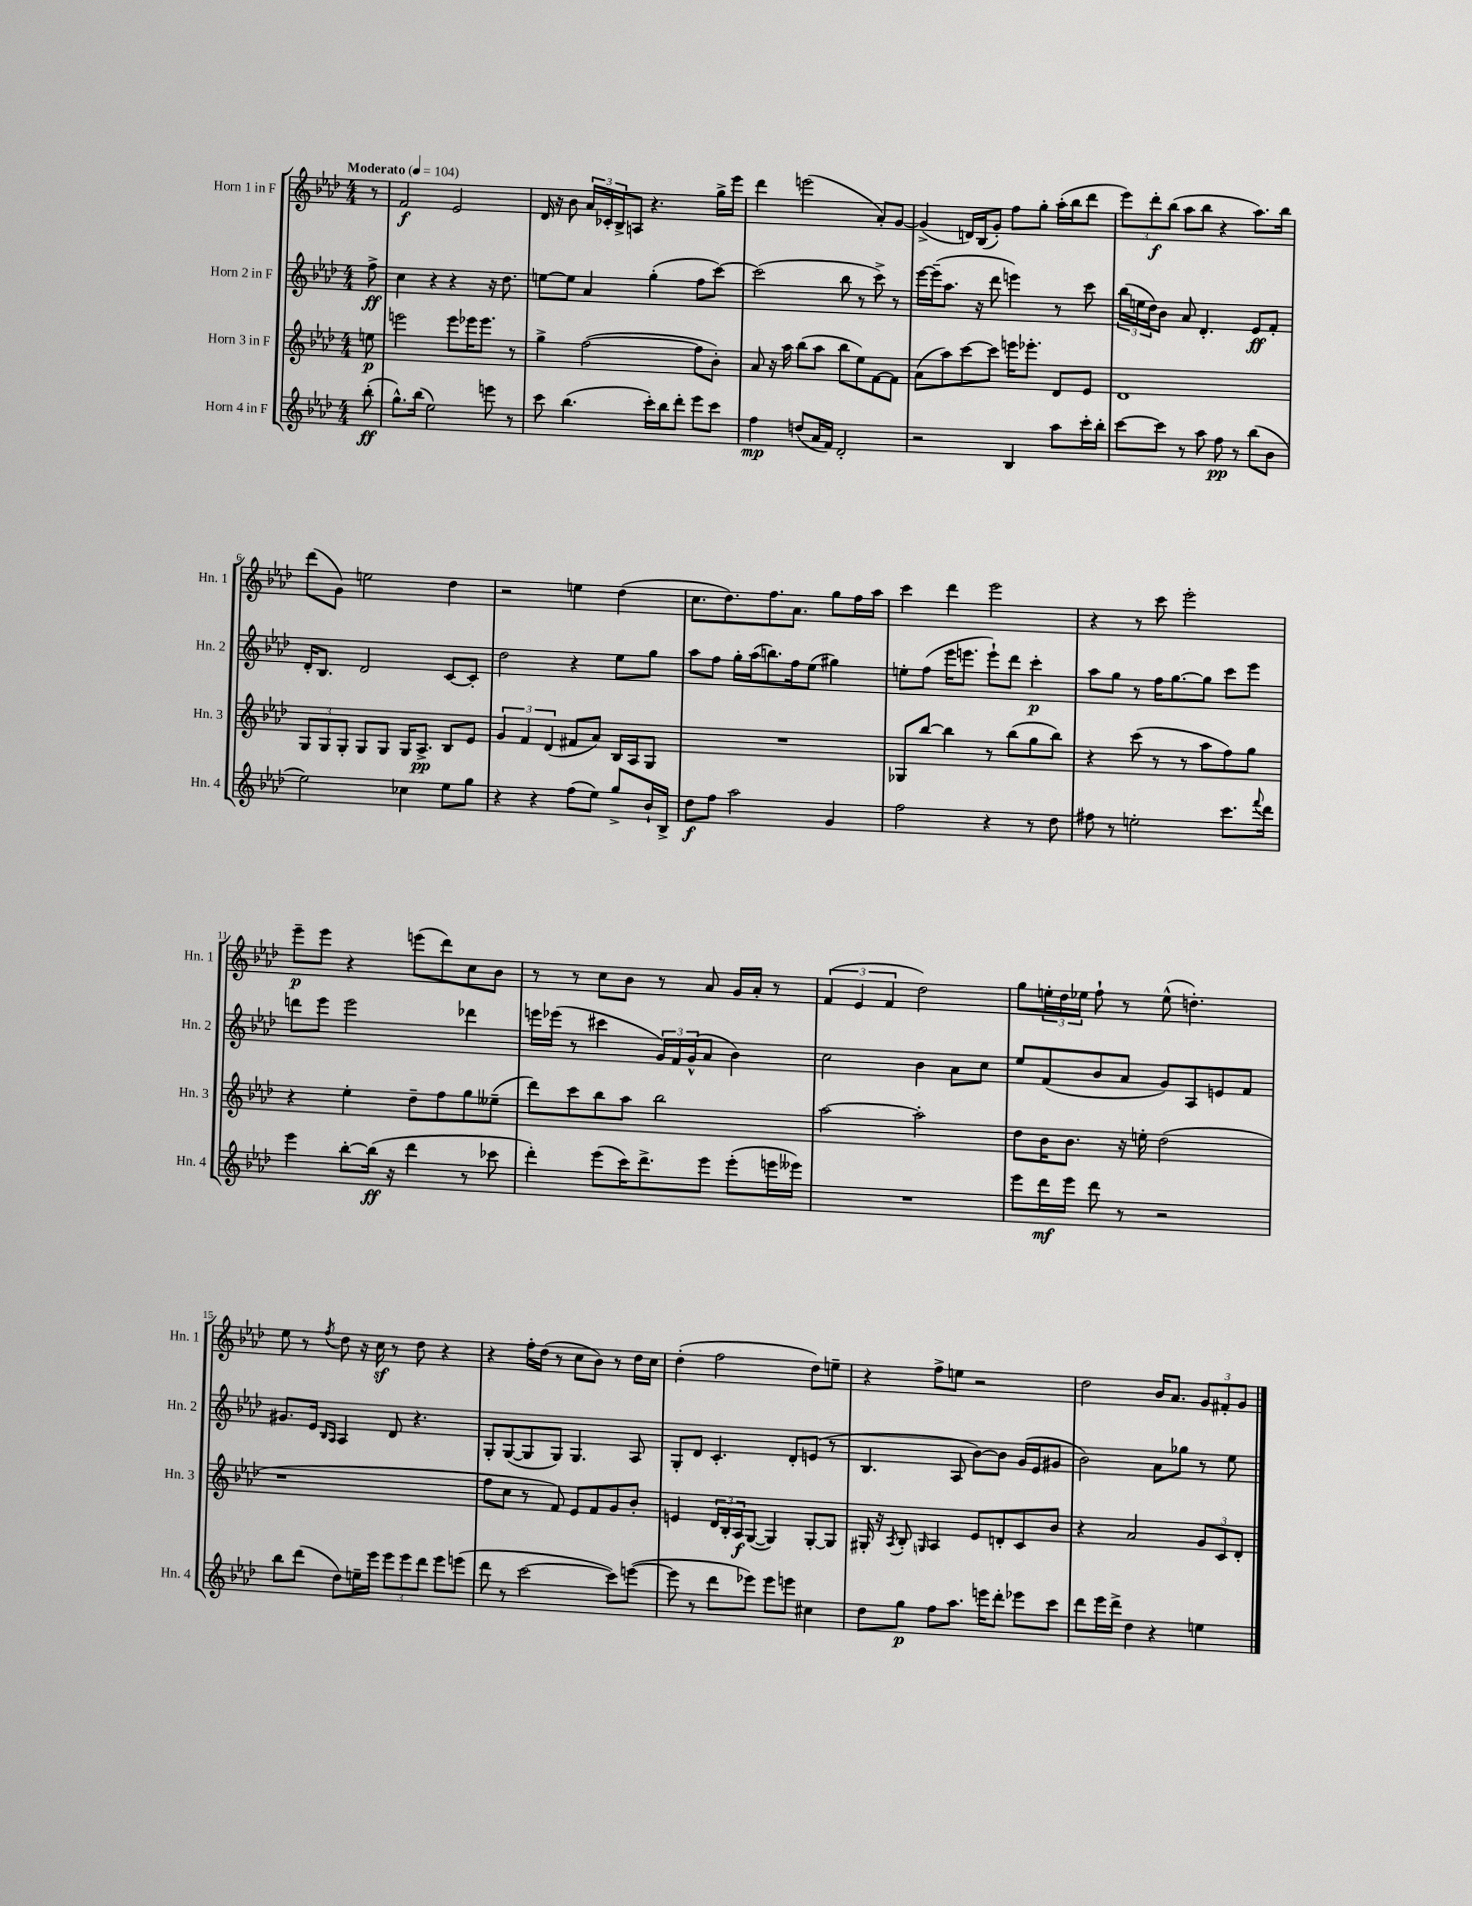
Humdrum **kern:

**kern	**kern	**kern	**kern
*staff4	*staff3	*staff2	*staff1
*clefG2	*clefG2	*clefG2	*clefG2
*k[b-e-a-d-]	*k[b-e-a-d-]	*k[b-e-a-d-]	*k[b-e-a-d-]
*M4/4	*M4/4	*M4/4	*M4/4
*MM104	*MM104	*MM104	*MM104
(8bb-'\	8ee\	8ff^\	8r
=	=	=	=
8.gg^^\L)	2eee\	4cc\	2f/
(16bb-\Jk	.	.	.
2ee-\)	.	4r	.
.	8eee\L	4r	2e-/
.	16eee-\K	.	.
.	8.eee-\J	.	.
8eee\	.	16r	.
.	.	8.dd-\	.
8r	8r	.	.
=	=	=	=
8ccc\	4gg^\	[8ee\L	16d-/
.	.	.	16r
(4.bb-\	.	8ee\]J	8b-\
.	([2ff\	4a-/	24a-/LL
.	.	.	24c-'/
.	.	.	24B-^/J
.	.	.	8A/J
16ccc'\LL)	.	(4gg'\	4.r
16bb-\J	.	.	.
8ddd-'\J	.	.	.
8eee-\L	8ff\]L	8ff\L	.
8ccc\J	8b-'\J)	[8ccc\J)	16gg^\LL
.	.	.	16eee-\JJ
=	=	=	=
4ff\	8a-/	(2ccc\]	4ddd-\
.	16r	.	.
.	16aa-\	.	.
(8dd/L	(8bb-\L	.	(2eee\
16a-/L	8aa-\J	.	.
16f/JJ)	.	.	.
2d-'/	8bb-\L	8bb-\	.
.	8ee-\)	8r	.
.	[8f\	8ccc^\)	8a-'/L)
.	8f\]J	8r	[8g/J
=	=	=	=
2r	(8a-\L	[16eee-\LL	(4g^/]
.	.	(16eee-~\]J	.
.	8aa-\)	8.aa-\J	.
.	[8ccc\	.	16d/LL)
.	.	16r	(16B-/J
.	8ccc\]J	8ddd-\	8g'/J)
4B-/	16eee\LK	4eee\)	8ff\L
.	8.eee-'\J	.	.
.	.	.	8gg'\J
8aa-\L	8d-/L	8r	(16aa-'\LL
.	.	.	16bb-\J
16ccc'\L	8e-/J	8ccc\	8ddd-\J
16bb-'\JJ	.	.	.
=	=	=	=
[8ccc\L	1d-	(24bb-\LL	12eee-\L)
.	.	24ee\	.
.	.	24dd-\J)	12ddd-'\
8ccc\]J	.	8b-\J	.
.	.	.	(12bb-\J
8r	.	8a-/	8aa-\L
8aa-\	.	4.d-'/	8bb-\J
8ff\	.	.	4r
8r	.	.	.
(8bb-\L	.	8e-/L	8.aa-\L)
8b-\J	.	8f'/J	.
.	.	.	16bb-\Jk
=	=	=	=
2ee-\)	12G/L	16d-'/LK	(8ddd-\L
.	.	8.B-/J	.
.	12G/	.	.
.	.	.	8g\J)
.	12G'/J	.	.
.	8G/L	2d-/	2ee\
.	8G/J	.	.
4cc-\	16G/LK	.	.
.	8.A-^/J	.	.
8ee-\L	8B-/L	[8c/L	4dd-\
8gg\J	8e-/J	8c'/]J	.
=	=	=	=
4r	6g/	2dd-\	2r
.	6f/	.	.
4r	.	.	.
.	(6d-/	.	.
(8ff\L	8f#/L	4r	4ee\
8ee-\J)	8a-/J)	.	.
8gg^/L	16B-/LL	8ee-\L	(4dd-\
.	16A-/J	.	.
16b-`/L	8G/J	8gg\J	.
16B-^/JJ	.	.	.
=	=	=	=
8dd-\L	1r	8aa-\L	8.cc\L
8ff\J	.	8ff\J	.
.	.	.	8.dd-\)
2aa-\	.	16gg'\LL	.
.	.	(16aa-\J	.
.	.	8.bb\)	8.ff\
.	.	16ff\k	8.a-\J
.	.	(8ee-\J	.
4g/	.	4gg#\)	8gg\L
.	.	.	16ff\L
.	.	.	16aa-\JJ
=	=	=	=
2ff\	8G-/L	8ee'\L	4ccc\
.	[8bb-/J	(8ff\J	.
.	4bb-\]	16eee-\LK	4ddd-\
.	.	8.eee\J	.
4r	8r	8eee`\L)	2eee-\
.	(8bb-\L	8ddd-\J	.
8r	8gg\	4ccc'\	.
8dd-\	8bb-\J)	.	.
=	=	=	=
8ff#\	4r	8aa-\L	4r
8r	.	8gg\J	.
2ee'\	(8ccc\	8r	8r
.	8r	16ff\LK	8ccc\
.	.	[8.gg\	.
.	8r	.	2eee-'\
.	8aa-\L	8gg\]J	.
8.ccc\L	8ff\)	8ccc\L	.
.	8gg\J	8eee-\J	.
8qqfff/	.	.	.
16ddd-\Jk	.	.	.
=	=	=	=
4eee-\	4r	8ddd\L	8eee-~\L
.	.	8eee-\J	8eee-\J
[8bb-'\L	4ee-'\	2eee-\	4r
(16bb-\]Jk	.	.	.
16r	.	.	.
4ddd-\	8dd-~\L	.	(8eee\L
.	8ff\	.	8ddd-\)
8r	8gg\	4ddd-\	8cc\
8ccc-\	(8ee--~\J	.	8b-\J
=	=	=	=
4ddd-'\)	8ddd-\L)	16eee\LL	8r
.	.	(16eee-\JJ	.
.	8ccc\	8r	8r
(8eee-\L	8bb-\	4ccc#\	8cc\L
16ccc\K)	8aa-\J	.	8b-\J
8.ddd-^\	.	.	.
.	2bb-\	24g/LL)	8r
.	.	24f/	.
.	.	(24g^^/J	.
8eee-\J	.	8a-/J	8a-/
(8eee-'\L	.	4b-\)	16g/LL
.	.	.	16a-'/JJ
16eee\L	.	.	8r
16eee--\JJ)	.	.	.
=	=	=	=
1r	[2aa-\	2cc\	(6f/
.	.	.	6e-/
.	.	.	6f/
.	2aa-'\]	4b-\	2dd-\)
.	.	8a-\L	.
.	.	8cc\J	.
=	=	=	=
8eee-\L	8dd-\L	8ee-/L	8gg\L
16ddd-\L	16b-\K	(8f/	24ee'\L
.	.	.	24dd-\
16eee-\JJ	8.b-\J	.	.
.	.	.	24ee-\JJ
8ddd-\	.	8b-/	8ff`\
8r	16r	8a-/J	8r
.	16ee'\	.	.
2r	(2dd-\	8g/L)	(8ee-^^\
.	.	8A-/	4.dd'\)
.	.	8e/	.
.	.	8f/J	.
=	=	=	=
8bb-\L	1r	8.g#/L	8ee-\
(8ddd-\J	.	.	8r
.	.	16e-/Jk	.
.	.	16qqB-/LL	.
.	.	16qqA-/JJ	8qff/
8dd-\L)	.	4A-/	8dd-\
16ee~\L	.	.	16r
16eee-\JJ	.	.	16cc\
12eee-\L	.	8d-/	8r
12eee-\	.	.	.
.	.	4.r	8dd-\
12ddd-\J	.	.	.
8eee-\L	.	.	4r
(8eee\J	.	.	.
=	=	=	=
8ddd-\	8ff\L	8G'/L	4r
8r	8cc\J	([8G/	.
[2ccc\	8r	8G/]	16ff'\LL
.	.	.	(16dd-\JJ
.	8f/)	8G/J)	8r
.	8e-/L	4.G/	8cc\L
.	8f/	.	8b-\J)
8ccc\]L)	8g/	.	8r
([8eee\J	8b-'/J	8A-/	16dd-\LL
.	.	.	16cc\JJ
=	=	=	=
8eee\]	4e/	8G'/L	(4dd-'\
8r	.	8d-/J	.
8ddd-\L	24d-/LL	4.c'/	2ff\
.	24B-'/	.	.
.	24A-/J	.	.
8eee-\J)	([8G/J	.	.
8eee-\L	4G/])	.	.
8eee\J	.	8d-'/L	.
4cc#\	[8G'/L	(8e/J	8dd-\L)
.	8G/]J	8r	8ee~\J
=	=	=	=
8dd-\L	16G#'/	4.B-/	4r
.	16r	.	.
.	8qA-/	.	.
8gg\J	8B-'/	.	.
.	16qqG/	.	.
8ff\L	4A-/	.	8ff^\L
8.aa-\J	.	8A-/	8ee\J
.	8e-/L	[8b-\L)	2r
16eee\LK	.	.	.
8ddd-'\J	8d'/	8b-\]J	.
8eee-\L	8c/	(16g/LL	.
.	.	16e-/J	.
8ccc\J	8b-/J	8g#/J	.
=	=	=	=
8ddd-\L	4r	2b-\)	2dd-\
16eee-\L	.	.	.
16ddd-^\JJ	.	.	.
4dd-\	2a-/	.	.
4r	.	8a-\L	16b-/LK
.	.	.	8.a-/J
.	.	8gg-\J	.
4ee\	12g/L	8r	12g/L
.	12c/	.	12f#'/
.	.	8ee-\	.
.	12d-'/J	.	12g/J
==	==	==	==
*-	*-	*-	*-
